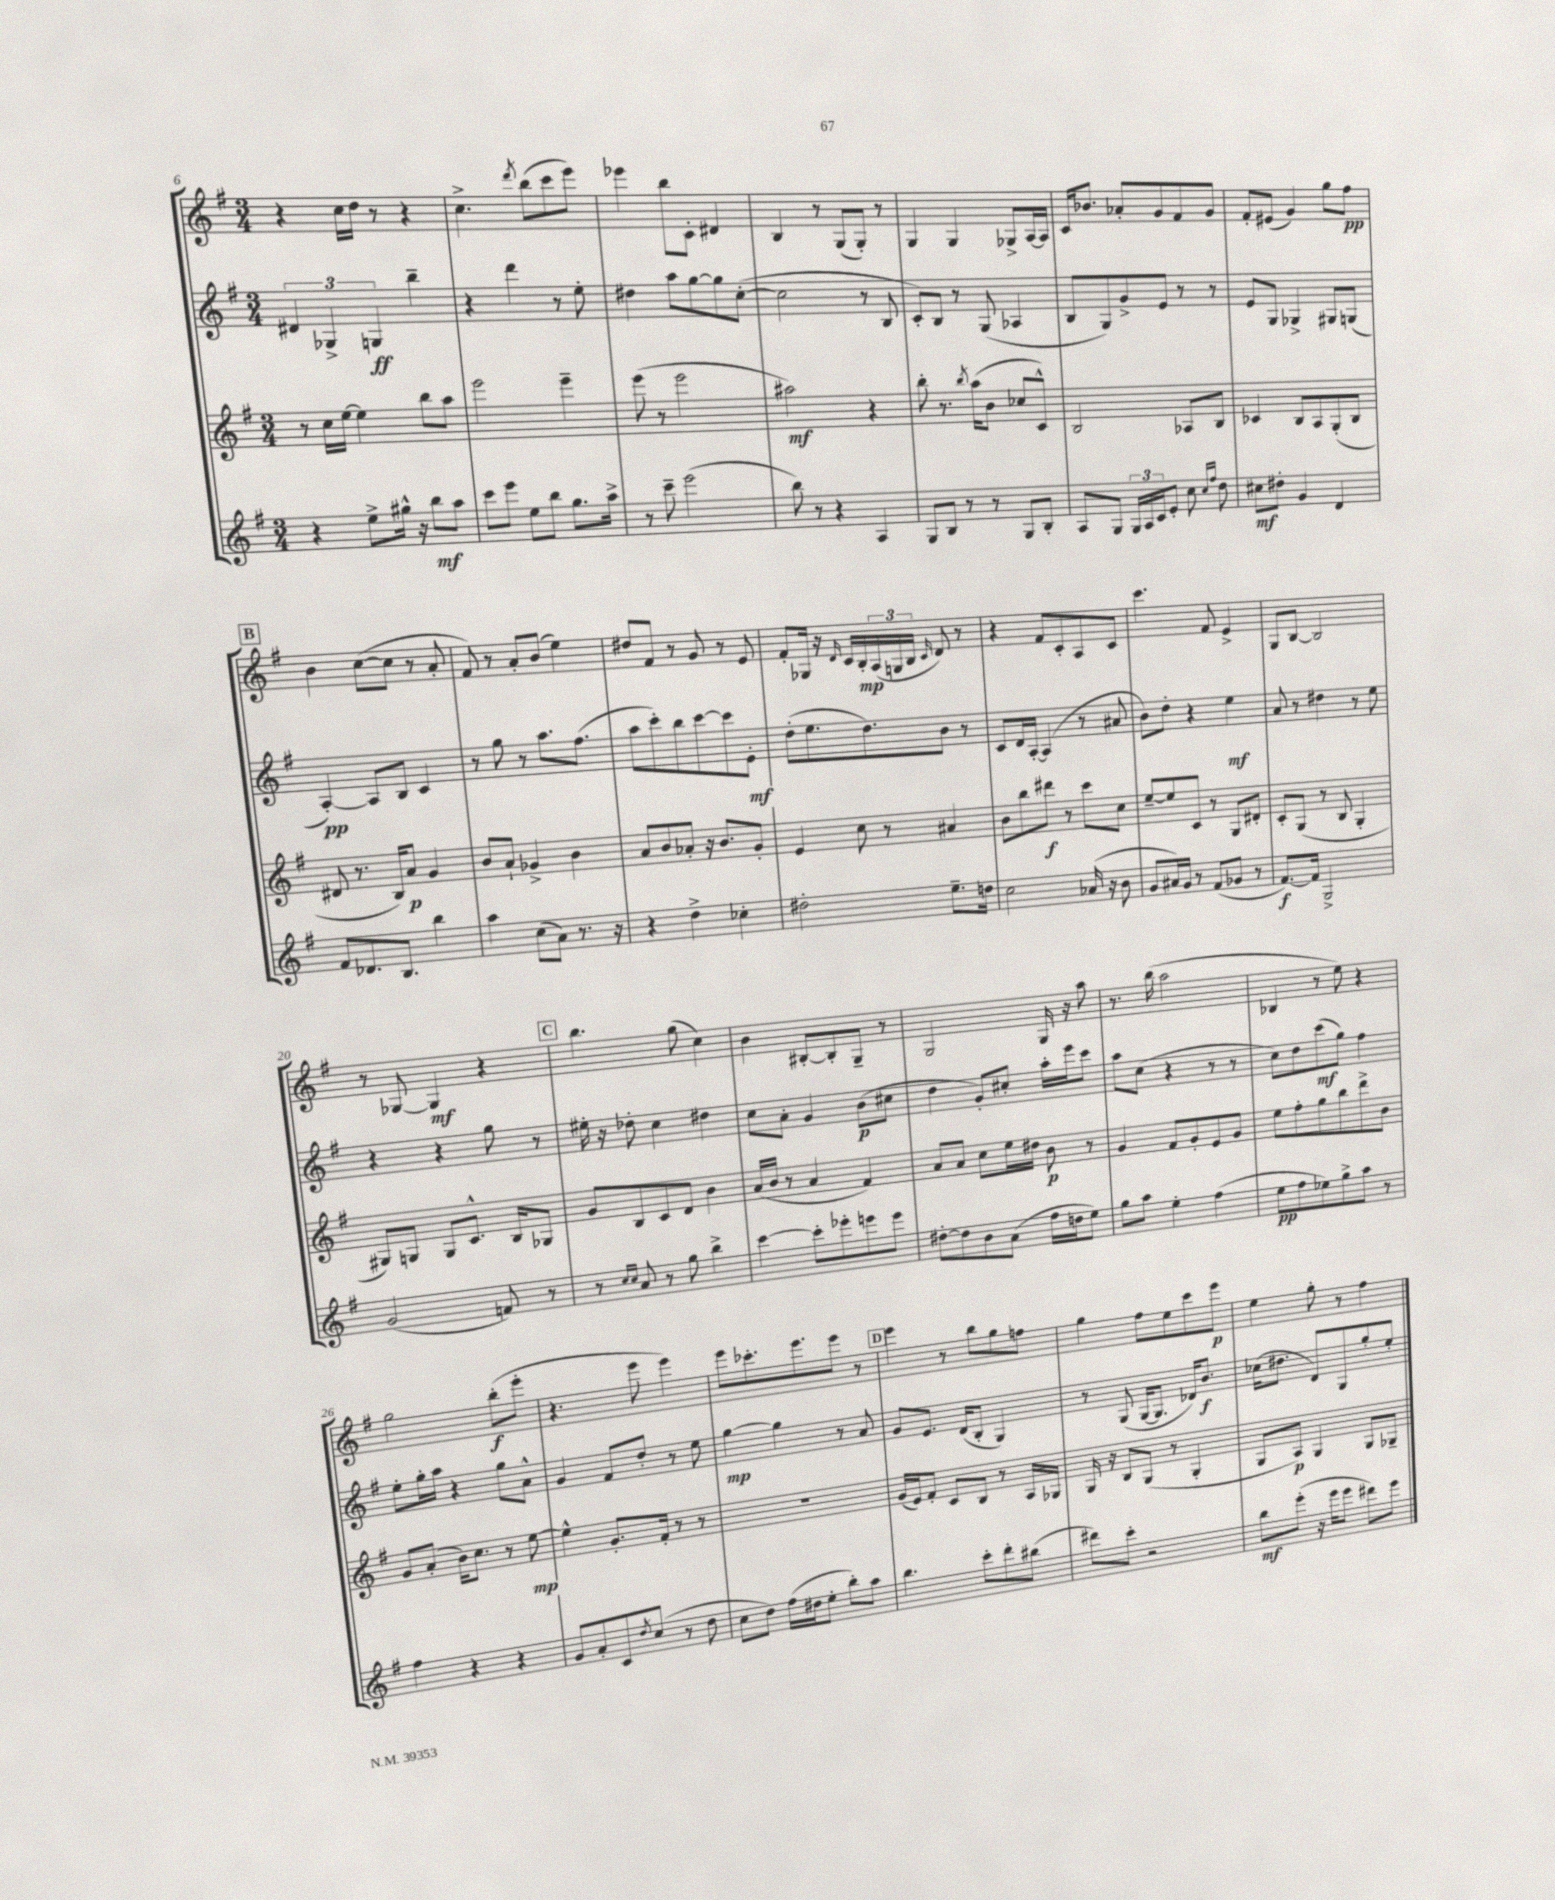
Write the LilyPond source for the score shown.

<<
\new StaffGroup <<
\new Staff = "s0" {
    \clef treble \key g \major \numericTimeSignature \time 3/4
    r4 c''16 d''16 r8 r4 |
    c''4.-> \acciaccatura { d'''8 } b''8( c'''8 e'''8) |
    ees'''4 b''8 c'8-. dis'4 |
    b4 r8 g8( g8-.) r8 |
    g4 g4 ges8-> a16~ a16 |
    c'16 bes'8. aes'8-. g'8 fis'8 g'8 |
    fis'8-. eis'8( g'4) g''8 fis''8\pp |
    \mark \markup { \box "B" } b'4 c''8~( c''8 r8 a'8-. |
    fis'8) r8 a'8-. b'8( e''4) |
    dis''8 fis'8 r8 g'8 r8 e'8 |
    fis'8-. ges16 r16 \grace { d'16 } c'16 b16-.\mp \tuplet 3/2 { a16( g16 b16 } \grace { c'16 } d'8) r8 |
    r4 fis'8 c'8-. a8 c'8 |
    c'''4. fis'8 e'4-> |
    g8 b8~ b2 |
    r8 ges8~ ges4\mf r4 |
    \mark \markup { \box "C" } b''4. g''8( c''4) |
    b'4 bis8~-. bis8-. g8-- r8 |
    g2 g16 r16 a''8 |
    r8. b''16( a''2 |
    bes4 r8 e''8) r4 |
    g''2 b''8-.\f( e'''8-. |
    r4. e'''8 e'''4) |
    e'''8 ces'''8.-. e'''8. e'''8 r8 |
    \mark \markup { \box "D" } e'''4 r8 b''8 g''8 f''8 |
    g''4 fis''8 e''8 c'''8 e'''8\p |
    e''4 g''8-. r8 fis''4 \bar "|." |
}
\new Staff = "s1" {
    \clef treble \key g \major \numericTimeSignature \time 3/4
    \tuplet 3/2 { dis'4 ges4-> g4\ff } b''4-- |
    r4 d'''4 r8 e''8-. |
    dis''4 a''8 g''8~ g''8 c''8~-.( |
    c''2 r8 b8 |
    c'8-.) b8 r8 g8( aes4 |
    b8 g8) g'8-> e'8 r8 r8 |
    e'8 g8 ges4-> gis8 g8( |
    \mark \markup { \box "B" } a4~-.\pp) a8 b8 c'4 |
    r8 g''8 r8 a''8. fis''8.( |
    a''8 c'''8-.) b''8 c'''8~ c'''8 e'8-.\mf |
    d''8-.( e''8. d''8.) b'8 r8 |
    c'8 d'16 a16~-. a4( r8 ais'8 |
    b'8) d''8-. r4 e''4\mf |
    a'8 r8 dis''4 r8 e''8 |
    r4 r4 g''8 r8 |
    \mark \markup { \box "C" } eis''16-. r16 des''8-. c''4 dis''4 |
    c''8 a'8-. g'4 b'8\p( cis''8 |
    d''4 g'8-.) cis''8-. a''16-. e'''16 c'''8 |
    a''8 c''8( r4 r8 r8 |
    c''8) d''8 c'''8\mf( g''8) fis''4 |
    e''8-. g''16-. a''16 r4 g''8 a'8-^ |
    g'4 fis'8 d''8-. r8 e''8 |
    g''4~\mp g''4 r8 a'8 |
    \mark \markup { \box "D" } g'8 e'8. d'16( b8-. g4) |
    r8 g8( g16~ g8. des'16) b'8.\f |
    ces''16( dis''8. d'8) g8 g''8-. e''8-. \bar "|." |
}
\new Staff = "s2" {
    \clef treble \key g \major \numericTimeSignature \time 3/4
    r8 c''16 e''16~ e''4 b''8 a''8 |
    e'''2 e'''4-- |
    e'''8( r8 e'''2 |
    ais''2\mf) r4 |
    b''8-. r8. \acciaccatura { b''8 } a''16( b'8 ces''8 c'8-^) |
    b2 aes8 b8 |
    ces'4 b8 a8 g8-.( b8 |
    \mark \markup { \box "B" } dis'8 r8. b16) a'8\p g'4 |
    b'8 a'8-! ges'4-> b'4 |
    a'8 b'8 aes'8-. r16 b'8. g'8-. |
    e'4 c''8 r8 ais'4 |
    b'8 b''8 dis'''8\f r8 c'''8 c''8 |
    e''8~-- e''8 c'8 r8 g8 dis'8-. |
    c'8-. g8( r8 b8 g4-. |
    gis8) g8 g8 c'8.-^ b16 ges8 |
    \mark \markup { \box "C" } g'8 b8 c'8 d'8 b'4 |
    a'16( b'16 r8 a'4 fis'4) |
    a'8 a'8 c''8 e''16 dis''16 b'8\p r8 |
    g'4 fis'8 g'8-. e'8 g'8 |
    e''8 fis''8-. g''8 b''8 d'''8-> b'8 |
    g'8 a'8-.( b'16) c''8. r8 e''8~\mp |
    e''4-^ g'8.-. fis'16-. r8 r8 |
    R2. |
    \mark \markup { \box "D" } g'16( e'16) fis'8-. c'8 b8 r8 a16 ges16 |
    g16 r16 b8 g8( r8 g4-. |
    g8 a8\p) g4 g8 ges8-- \bar "|." |
}
\new Staff = "s3" {
    \clef treble \key g \major \numericTimeSignature \time 3/4
    r4 e''8-> gis''16-^ r16 b''8\mf a''8 |
    c'''8 e'''8 e''8 b''8 g''8. a''16-> |
    r8 c'''8-- e'''2( |
    b''8) r8 r4 a4 |
    g8 b8 r8 r8 g8 b8-. |
    a8 g8 \tuplet 3/2 { g16 a16 c'16 } e'8-. c''8 \grace { c''16 fis''16 } d''8 |
    cis''8\mf dis''8-. g'4 d'4 |
    \mark \markup { \box "B" } fis'8 des'8. b8. b''4 |
    a''4 c''8( a'8) r8. r16 |
    r4 d''4-> ces''4-. |
    dis''2-. e''8.-- d''16 |
    c''2 aes'16( r16 b'8 |
    g'8 ais'16) g'16 r8 fis'8( ges'8 r8 |
    fis'8.~\f) fis'16 g2-> |
    g'2( f'8) r8 |
    \mark \markup { \box "C" } r8 \grace { c''16 c''16 } a'8 r8 g''8 b''4-> |
    c'''4~ c'''8-. ees'''8-. e'''8 e'''8 |
    dis''8~-. dis''8 b'8 a'8( fis''16 d''16 e''8) |
    g''8 a''8 e''4-. fis''4( |
    e''8\pp fis''8 ees''8) g''8-> a''8 r8 |
    fis''4 r4 r4 |
    g'8 a'8-. c'8 \acciaccatura { d''8 } c''8( r8 d''8 |
    c''8 d''8) fis''16( dis''16 e''8-. b''8-.) a''8 |
    \mark \markup { \box "D" } b''4. c'''8-. d'''8-. bis''8( |
    dis'''8) c'''8-. r2 |
    b''8\mf e'''8-.( r16 e'''16 e'''8 dis'''8) e'''8 \bar "|." |
}
>>
>>
\layout { \context { \Score currentBarNumber = #6 } }
